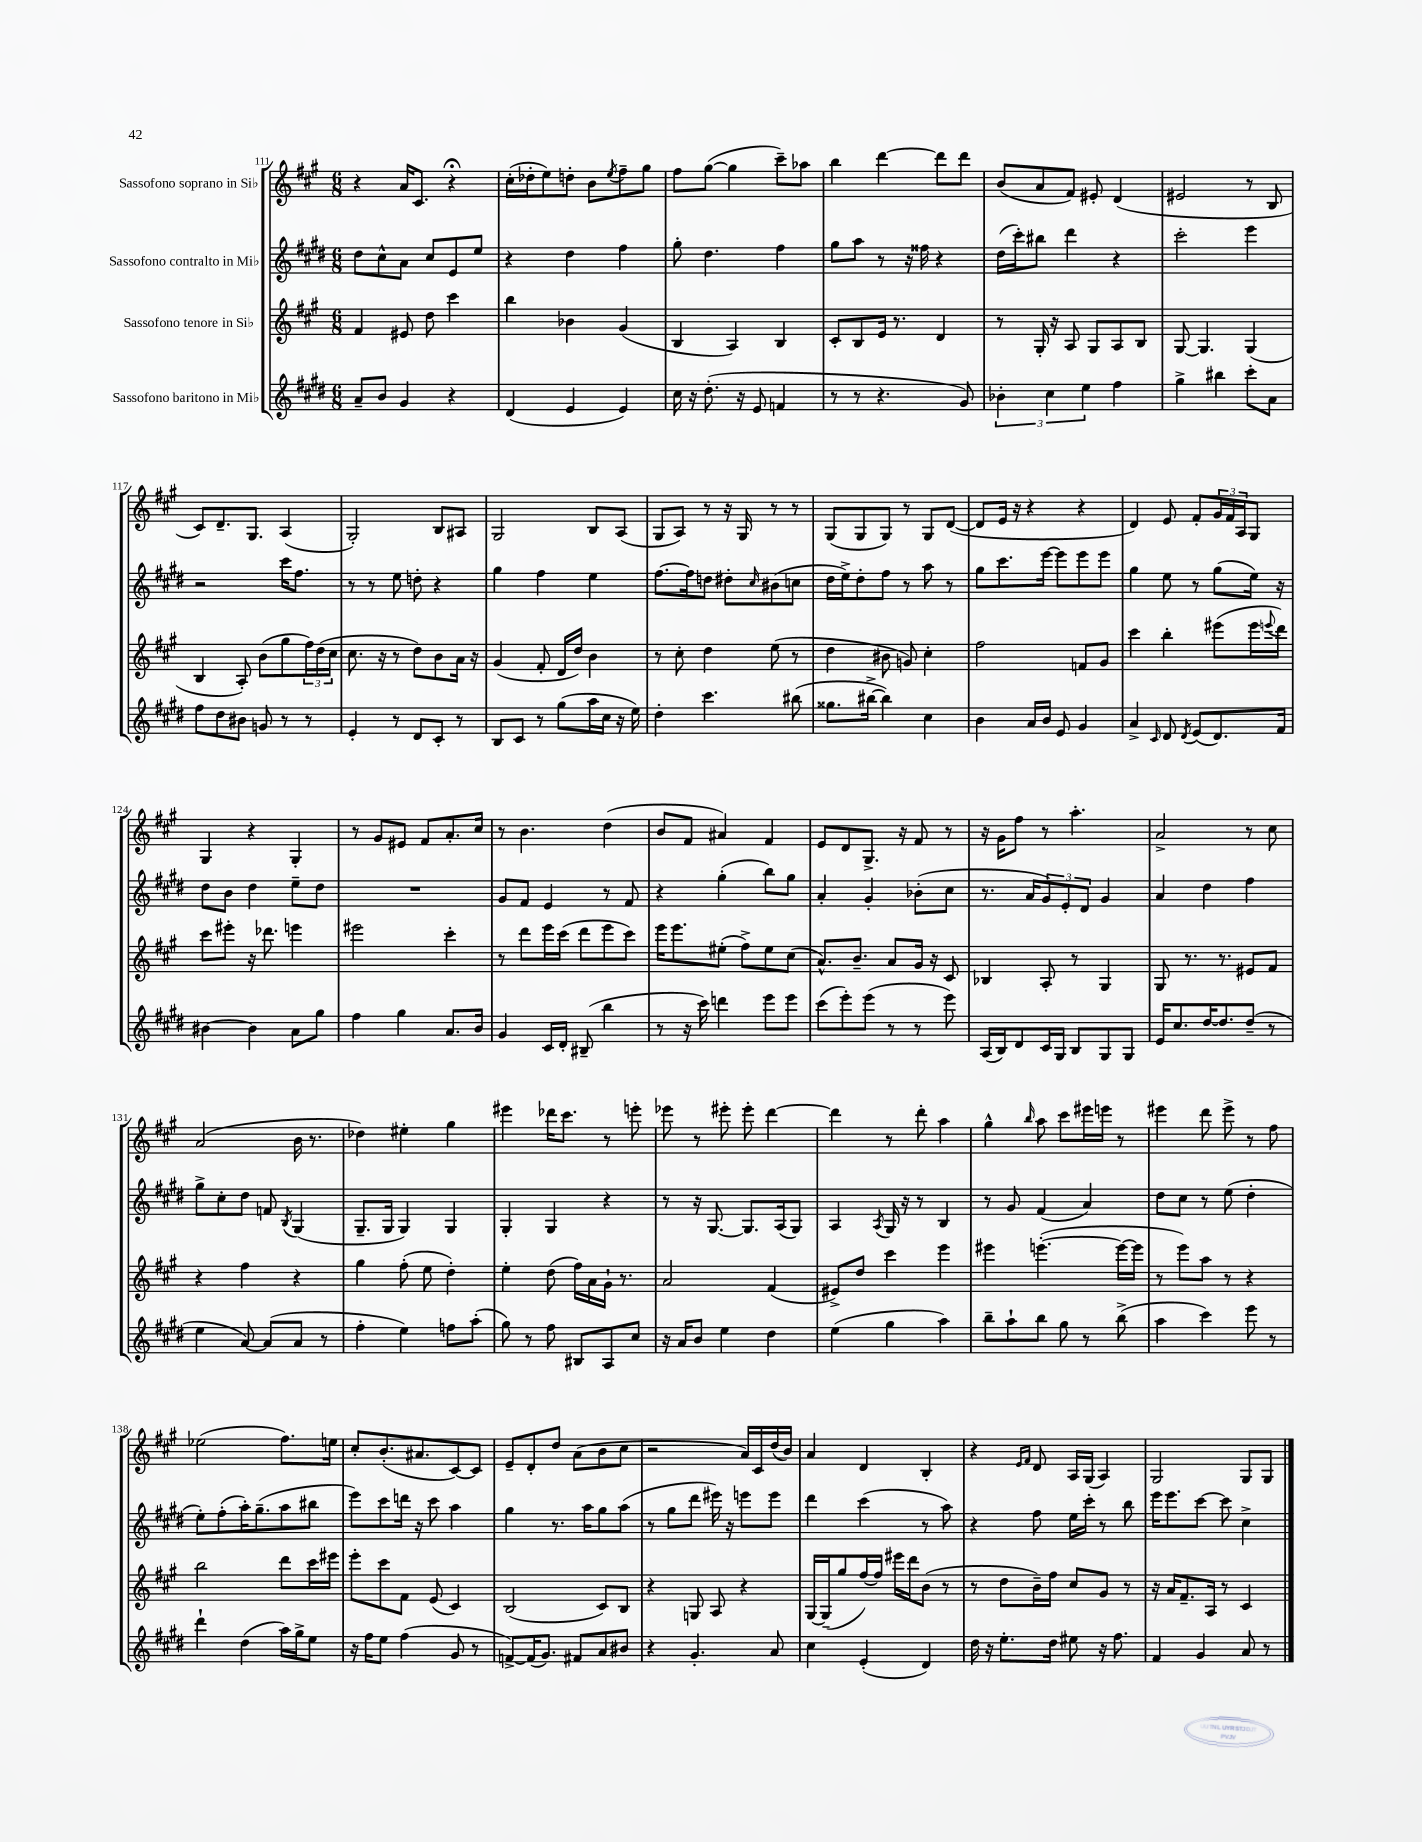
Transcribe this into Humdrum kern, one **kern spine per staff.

**kern	**kern	**kern	**kern
*staff4	*staff3	*staff2	*staff1
*clefG2	*clefG2	*clefG2	*clefG2
*k[f#c#g#d#]	*k[f#c#g#]	*k[f#c#g#d#]	*k[f#c#g#]
*M6/8	*M6/8	*M6/8	*M6/8
8a~	4f#	8dd#	4r
8b	.	8cc#^^	.
4g#	8e#	8a	16a
.	.	.	8.c#
.	8dd	8cc#	.
4r	4ccc#	8e	4r;
.	.	8ee	.
=	=	=	=
(4d#	4bb	4r	(16cc#'
.	.	.	16dd-'
.	.	.	8ee)
4e	4b-	4dd#	8dd'
.	.	.	8b
.	.	.	8qee
4e)	(4g#	4ff#	8ff#~
.	.	.	8gg#
=	=	=	=
16cc#	4B	8gg#'	8ff#
16r	.	.	.
(8.dd#'	.	4.dd#	([8gg#
.	4A)	.	4gg#]
16r	.	.	.
8e	.	.	.
4f	4B	4ff#	8ccc#~)
.	.	.	8aa-
=	=	=	=
8r	8c#'	8gg#	4bb
8r	8B	8aa	.
4.r	16e	8r	[4ddd
.	8.r	.	.
.	.	16r	.
.	.	16ff##	.
.	4d	4r	8ddd]
8g#)	.	.	8ddd
=	=	=	=
6b-'	8r	(16dd#	(8b
.	.	16ccc#')	.
.	16G#'	8bb#	8a
6cc#	.	.	.
.	16r	.	.
.	8A	4ddd#	8f#)
6ee	.	.	.
.	8G#	.	8e#'
4ff#	8A	4r	(4d
.	8B	.	.
=	=	=	=
4gg#^	[8G#	2ccc#'	2e#
.	4.G#]	.	.
4bb#	.	.	.
8ccc#'	(4G#	4eee	8r
8a	.	.	8B
=	=	=	=
8ff#	4B	2r	8c#)
8dd#	.	.	8.d~
8b#	8A')	.	.
.	.	.	8.G#
8g	(8b	.	.
8r	8gg#	16ccc#	(4A
.	.	8.ff#	.
8r	24ff#)	.	.
.	(24dd	.	.
.	24cc#	.	.
=	=	=	=
4e'	8.cc#	8r	2G#')
.	.	8r	.
.	16r	.	.
8r	8r	8ee	.
8d#	8dd)	8dd'	.
8c#'	8b	4r	8B
8r	16a	.	8A#
.	16r	.	.
=	=	=	=
8B	(4g#	4gg#	2G#
8c#	.	.	.
8r	8f#'	4ff#	.
(8gg#	16d	.	.
.	16dd)	.	.
16aa	4b	4ee	8B
16cc#	.	.	.
16r	.	.	(8A
16ee)	.	.	.
=	=	=	=
4dd#'	8r	[8.ff#	8G#
.	8cc#'	.	8A)
.	.	16ff#]	.
4.ccc#	4dd	8dd	8r
.	.	8dd#'	16r
.	.	.	16G#
.	.	16qqcc#	.
.	(8ee	(8b#	8r
(8bb#	8r	8cc	8r
=	=	=	=
8.gg##	4dd	16dd#	(8G#
.	.	16ee^)	.
.	.	8dd#'	8G#
[16bb#^	.	.	.
4bb#])	8b#	8ff#	8G#)
.	8g)	8r	8r
4cc#	4cc#'	8aa	8G#
.	.	8r	([8d
=	=	=	=
4b	2ff#	8gg#	8d]
.	.	8.ccc#	16e
.	.	.	16r
16a	.	.	4r
16b	.	[16eee	.
8e	.	8eee]	.
4g#	8f	8eee	4r
.	8g#	8eee	.
=	=	=	=
4a^	4ccc#	4gg#	4d)
16qqc#	.	.	.
8d#	4bb'	8ee	8e
8qd#	.	.	.
(8e	.	8r	8f#'
8.d#)	(8eee#	(8gg#	24g#
.	.	.	24f#
.	.	.	24A
.	16eee#	16ee)	8G#
.	8qqeee	.	.
16f#	16ddd)	16r	.
=	=	=	=
[4b#	8ccc#	8dd#	4G#
.	8eee#'	8b	.
4b#]	16r	4dd#	4r
.	8.ddd-	.	.
8a	4eee	8ee~	4G#'
8gg#	.	8dd#	.
=	=	=	=
4ff#	2eee#	2.r	8r
.	.	.	8g#
4gg#	.	.	8e#
.	.	.	8f#
8.a	4ccc#'	.	8.a'
16b	.	.	16cc#
=	=	=	=
4g#	8r	8g#	8r
.	8ddd	8f#	4.b
16c#	16eee	4e	.
16d#'	(16ccc#	.	.
(8B#~	8ddd	.	.
4bb	8eee	8r	(4dd
.	8ccc#)	8f#	.
=	=	=	=
8r	16eee	4r	8b
.	8.eee	.	.
16r	.	.	8f#
16ccc#)	.	.	.
4ddd	(8ee#'	(4gg#'	4a#)
.	8ff#^)	.	.
8eee	8ee#	8bb)	4f#
8eee	(8cc#	8gg#	.
=	=	=	=
(8ccc#	8.a^^)	4a'	8e
8eee')	.	.	8d
.	8.b~	.	.
(8eee	.	4g#'	8.G#^
8r	8a	.	.
.	.	.	16r
8r	16g#	(8b-'	8f#
.	16r	.	.
8eee)	8c#	8cc#	8r
=	=	=	=
(16A	4B-	8.r	16r
16B)	.	.	16g#
8d#	.	.	8ff#
.	.	16a	.
16c#	8A'	12g#)	8r
16G#	.	.	.
.	.	12e'	.
8B	8r	.	4.aa'
.	.	12d#	.
8G#	4G#	4g#	.
8G#	.	.	.
=	=	=	=
16e	8G#	4a	2a^
8.cc#	.	.	.
.	8.r	.	.
[16dd#	.	4dd#	.
8.dd#]	8.r	.	.
(8dd#~	8e#	4ff#	8r
8r	8f#	.	8cc#
=	=	=	=
4ee	4r	8gg#^	(2a
.	.	8cc#'	.
[8a)	4ff#	8dd#	.
(8a]	.	8f	.
.	.	8qB	.
8a	4r	(4G#	16b
.	.	.	8.r
8r	.	.	.
=	=	=	=
4ff#'	4gg#	8.G#~	4dd-)
.	.	16G#	.
4ee)	(8ff#'	4G#)	4ee#'
.	8ee	.	.
8ff	4dd')	4G#	4gg#
(8aa'	.	.	.
=	=	=	=
8gg#)	4ee'	4G#'	4eee#
8r	.	.	.
8ff#	(8dd	4G#	16ddd-
.	.	.	8.ccc#
8B#	16ff#)	.	.
.	16a	.	.
8A	16g#`	4r	8r
.	8.r	.	.
8cc#	.	.	8eee'
=	=	=	=
16r	2a	8r	8eee-
16a	.	.	.
8b	.	16r	8r
.	.	[8.G#	.
4ee	.	.	8eee#'
.	.	8.G#]	8eee#'
4dd#	(4f#	.	[4ddd
.	.	(16A	.
.	.	8G#)	.
=	=	=	=
(4ee	8e#^)	4A	4ddd]
.	8dd	.	.
.	.	8qA	.
4gg#	4ccc#	16G#	8r
.	.	16r	.
.	.	8r	8ddd'
4aa)	4eee	4B	4aa
=	=	=	=
8bb~	4eee#	8r	4gg#^^
8aa`	.	8g#	.
.	.	.	16qqbb
8bb	([4.eee'	(4f#	8aa
8gg#	.	.	8ccc#
8r	.	4a)	16eee#
.	.	.	16eee
(8bb^	16eee_	.	8r
.	16eee]	.	.
=	=	=	=
4aa	8r	8dd#	4eee#
.	8eee)	8cc#	.
4ccc#)	8aa	8r	8ddd
.	8r	(8ee	8eee#^
8eee	4r	4dd#'	8r
8r	.	.	8ff#
=	=	=	=
4ddd#`	2bb	8ee')	(2ee-
.	.	(8ff#'	.
(4dd#	.	16aa')	.
.	.	(8.gg#~	.
16aa)	8ddd	8aa	8.ff#)
16gg#^	.	.	.
8ee	16ccc#	8bb#	.
.	16eee#	.	16ee
=	=	=	=
16r	8eee'	8eee)	8cc#'
16ff#	.	.	.
8ee	8ccc#	8ccc#	(8.b'
(4ff#	8f#	16ddd	.
.	.	16r	8.a#
.	(8e	8ccc#	.
8g#	4c#)	4aa	[8c#)
8r	.	.	8c#]
=	=	=	=
[8f^)	(2B	4gg#	8e~
(16f]	.	.	8d'
8.g#)	.	.	.
.	.	8.r	8dd
8f#	.	.	(8a
.	.	16aa	.
8a	8c#)	8gg#	8b
8b#	8B	(8aa	8cc#
=	=	=	=
4r	4r	8r	2r
.	.	8gg#	.
4.g#'	8G	8ddd#	.
.	8A	16eee#)	.
.	.	16r	.
.	4r	8eee	16a)
.	.	.	16c#
8a	.	8eee	(16dd
.	.	.	16b)
=	=	=	=
4cc#	[16G#	4ddd#	4a
.	(16G#~]	.	.
.	8gg#	.	.
(4e'	[16ff#)	(4ccc#	4d
.	16ff#]	.	.
.	16eee#	.	.
.	16ddd	.	.
4d#)	(8b	8r	4B'
.	8r	8aa)	.
=	=	=	=
16dd#	8r	4r	4r
16r	.	.	.
8.ee'	8dd	.	.
.	.	.	16qqe
.	.	.	16qqf#
.	16b~)	8ff#	8d
16dd#	16ff#	.	.
8ee#	8cc#	16ee	16A
.	.	16ccc#'	(16G#
16r	8g#	8r	4A)
8.ff#	.	.	.
.	8r	8bb	.
=	=	=	=
4f#	16r	16eee	2G#
.	16a	8.eee	.
.	8.f#~	.	.
4g#	.	[8ccc#	.
.	16A	.	.
.	8r	8ccc#]	.
8a	4c#	4cc#^	8G#
8r	.	.	8G#
==	==	==	==
*-	*-	*-	*-
